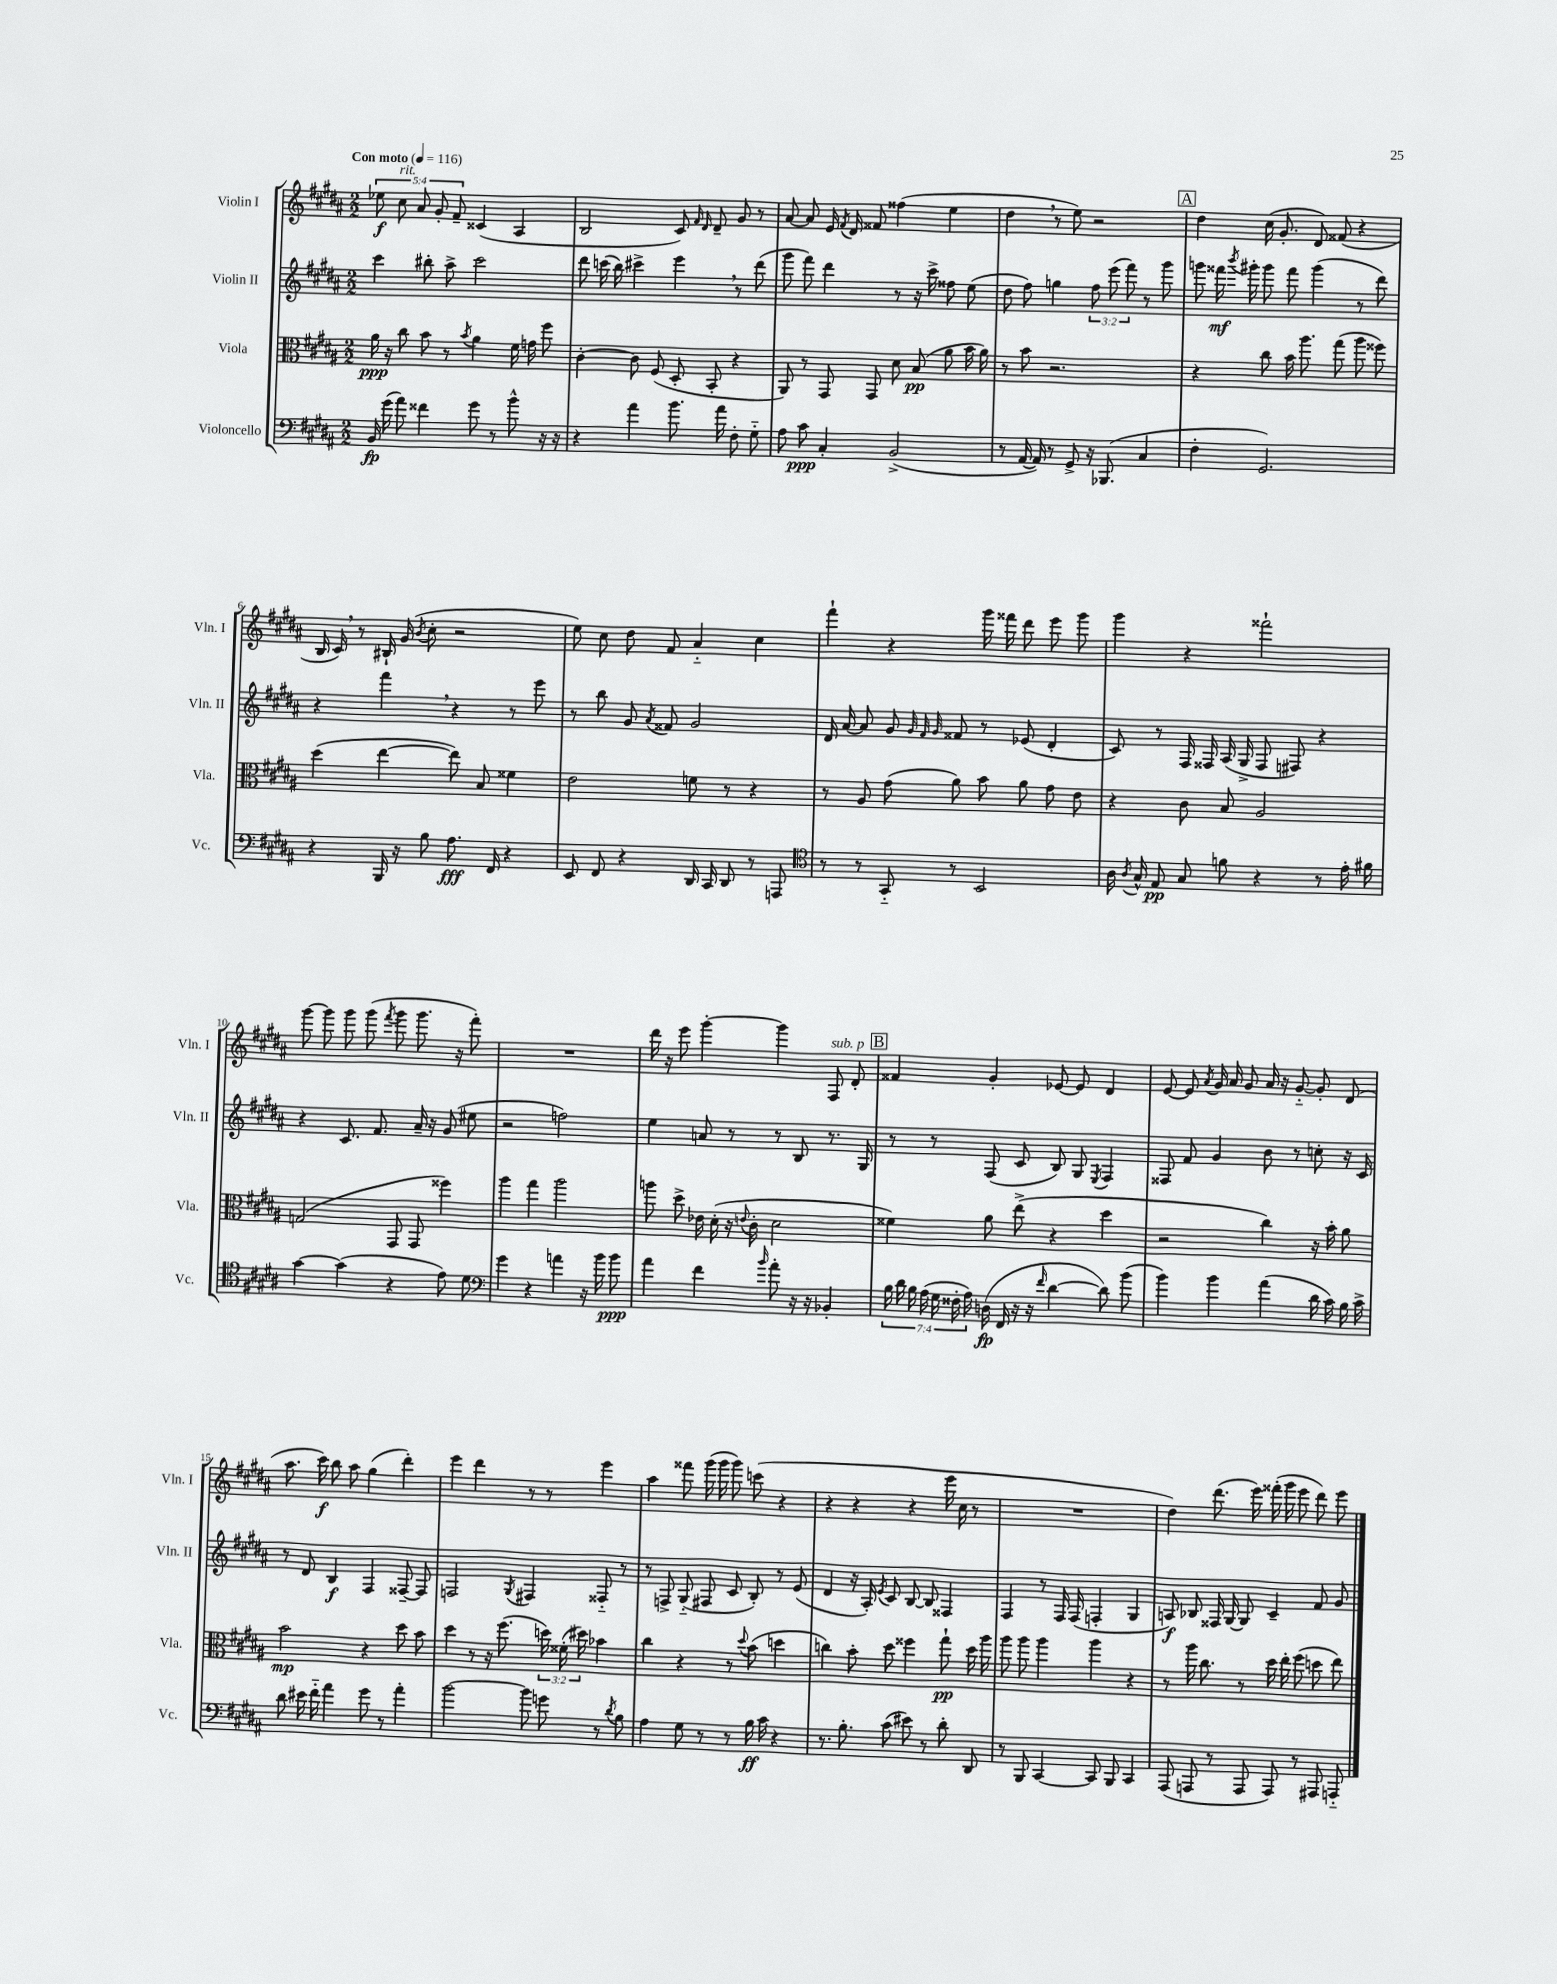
<<
\new StaffGroup <<
\new Staff = "s0" \with { instrumentName = "Violin I" shortInstrumentName = "Vln. I" } {
    \clef treble \key b \major \numericTimeSignature \time 2/2 \override Staff.TupletNumber.text = #tuplet-number::calc-fraction-text \tempo "Con moto" 4 = 116
    \autoBeamOff \tuplet 5/4 { ees''8\f cis''8^\markup { \italic "rit." } ais'8 gis'8-. fis'8-- } cisis'4( ais4 |
    b2 cis'8) \grace { fis'16 dis'16 } dis'8-- gis'8 r8 |
    ais'8~ ais'8 e'16 \acciaccatura { fis'8 } dis'16 fisis'8 fisis''4( e''4 |
    dis''4 \breathe r8 e''8) r2 |
    \mark \markup { \box "A" } dis''4 cis''16( gis'8.-. dis'8) fisis'8( r4 |
    b16 cis'16) \breathe r8 bis16-! gis'16( \acciaccatura { b'8 } cis''8-. r2 |
    e''8) cis''8 dis''8 fis'8 ais'4-_ cis''4 |
    fis'''4-! r4 gis'''16 fisis'''16 dis'''8 e'''8 gis'''8 |
    gis'''4 r4 fisis'''2-! |
    gis'''8~ gis'''8 gis'''8 gis'''8( \acciaccatura { fis'''8 } gis'''8 gis'''8. r16 fis'''8-.) |
    R1 |
    dis'''16 r16 e'''8 gis'''4~-. gis'''4 fis8^\markup { \italic "sub. p" } dis'8-. |
    \mark \markup { \box "B" } fisis'4 gis'4-. ees'8~ ees'8 dis'4 |
    e'8~ e'8 \acciaccatura { ais'8 } gis'16 ais'16 gis'8 ais'16 r16 gis'8~-_ gis'8-. dis'8( |
    ais''8. cis'''16\f) b''8 ais''8 gis''4( dis'''4-.) |
    e'''4 dis'''4 r8 r8 e'''4 |
    ais''4 fisis'''8 gis'''16( gis'''16 gis'''8) c'''8( r4 |
    r4 r4 r4 e'''16 cis''16 r8 |
    R1 |
    dis''4) dis'''8.( e'''16) fisis'''16-.( gis'''16 e'''8 dis'''8) e'''8 \bar "|." |
}
\new Staff = "s1" \with { instrumentName = "Violin II" shortInstrumentName = "Vln. II" } {
    \clef treble \key b \major \numericTimeSignature \time 2/2 \override Staff.TupletNumber.text = #tuplet-number::calc-fraction-text
    \autoBeamOff cis'''4 bis''8-. ais''8-> cis'''2 |
    dis'''8 c'''16( b''16) cis'''4-> e'''4 \breathe r8 dis'''8( |
    gis'''8 fis'''8) dis'''4 r8 r16 cis'''16-> fisis''8 e''8( |
    dis''8 fis''8) g''4 \tuplet 3/2 { fis''8 e'''8( fis'''8) } r8 gis'''8 |
    \mark \markup { \box "A" } g'''8 fisis'''16\mf \acciaccatura { b'''8 } gis'''16-. gis'''8 fisis'''8 gis'''4( r8 dis'''8) |
    r4 fis'''4 \breathe r4 r8 e'''8 |
    r8 b''8 gis'8 \acciaccatura { ais'8 } fisis'8 gis'2 |
    dis'16 ais'16~ ais'8 gis'8 \grace { gis'32 fis'32 gis'32 } fisis'8 r8 ees'8( dis'4-. |
    cis'8) r8 fis16 fisis16 ais16( gis16-> fisis8 fis8) r4 |
    r4 cis'8. fis'8. ais'16-- r16 gis'8( eis''8 |
    r2 f''2) |
    e''4 a'8 r8 r8 b8 r8. gis16 |
    \mark \markup { \box "B" } r8 r8 fis8( cis'8 b8) gis8 \acciaccatura { e8 } fis4 |
    fisis8 fis'8 gis'4 b'8 r8 c''8-. r16 cis'16 |
    r8 dis'8 b4\f fis4 fisis8~-- fisis8 |
    f2 \acciaccatura { gis8 } fis4 fisis8-_ r8 |
    r8 f8-> gis8-_( fis8 cis'8 b8-.) r8 e'8( |
    dis'4 r16 ais16-.) \acciaccatura { e'8 } cis'8 b8~ b8 fisis4 |
    fis4 r8 fis16 fis16( f4-. gis4 |
    a8\f) bes8 fisis16 gis16~ gis8 cis'4-- fis'8 gis'8 \bar "|." |
}
\new Staff = "s2" \with { instrumentName = "Viola" shortInstrumentName = "Vla." } {
    \clef alto \key b \major \numericTimeSignature \time 2/2 \override Staff.TupletNumber.text = #tuplet-number::calc-fraction-text
    \autoBeamOff ais'16\ppp r16 cis''8 b'8 r8 \acciaccatura { b'8 } ais'4 fis'16 g'16 fis''8 |
    cis'4~-. cis'8 fis8( dis8-. b,8-. r4 |
    ais,8) r8 gis,8 gis,8 dis'8 b8\pp( ais'8 b'16 ais'16) |
    r8 b'8 r2. |
    \mark \markup { \box "A" } r4 cis''8 b'16 ais''8. gis''8( ais''8 fisis''8) |
    dis''4( e''4~ e''8) b8 fisis'4 |
    e'2 f'8 r8 r4 |
    r8 ais8 gis'8( ais'8) b'8 ais'8 gis'8 e'8 |
    r4 cis'8 b8 ais2 |
    g2( gis,8 gis,8 fisis''4) |
    ais''4 gis''4 ais''2 |
    a''8 dis''8-> ees'16 dis'16-.( r16 \appoggiatura { e'8 } cis'16-. dis'2 |
    \mark \markup { \box "B" } fisis'4) ais'8 e''8->( r4 dis''4 |
    r2 cis''4) r16 b'16-. ais'8 |
    b'2\mp r4 dis''8 b'8 |
    dis''4 r8 r16 fis''8.( \tuplet 3/2 { d''16) fisis'16-.( dis''16) } bes'4 |
    cis''4 r4 r8 \appoggiatura { dis''8 } b'8( d''4 |
    c''4) b'8-. dis''8 fisis''4 gis''8-!\pp dis''16 ais''16 |
    ais''8 ais''8 ais''4 ais''4 r4 |
    r8 ais''16 cis''8. r8 dis''16 e''16-. fis''8( d''8 e''8) \bar "|." |
}
\new Staff = "s3" \with { instrumentName = "Violoncello" shortInstrumentName = "Vc." } {
    \clef bass \key b \major \numericTimeSignature \time 2/2 \override Staff.TupletNumber.text = #tuplet-number::calc-fraction-text
    \autoBeamOff b,16\fp gis'16( ais'8) fisis'4 gis'8 r8 b'8-^ r16 r16 |
    r4 ais'4 b'8. ais'16 fis8-. gis8-_ |
    ais8 cis'8\ppp cis4-. b,2->( |
    r8 ais,16~ ais,16) r8 gis,8-> r16 bes,,8.( cis4 |
    \mark \markup { \box "A" } fis4-. gis,2.) |
    r4 b,,16 r16 b8 ais8.\fff fis,16 r4 |
    e,8 fis,8 r4 dis,16 cis,16 dis,8 r8 a,,8 |
    \clef tenor r8 r8 gis,8-_ r8 b,2 |
    ais16 \acciaccatura { ais8 } gis16-^ e8\pp gis8 f'8 r4 r8 e'16-. fis'16 |
    gis'4~ gis'4( r4 e'8) dis'8 |
    \clef bass gis'4 r4 a'4 r16 b'16 b'8\ppp |
    ais'4 fis'4 \grace { b'16 } ais'8-. r16 r16 bes,4-. |
    \mark \markup { \box "B" } \tuplet 7/4 { b16 dis'16 b16 ais16( gis16 fisis16-. ais16) } d16\fp( fis,16 r16 r16 \grace { fis'16 } dis'4~ dis'8) b'8( |
    b'4) b'4 ais'4( dis'16 cis'16) b16 cis'16-> |
    dis'8 eis'16 fis'16-_ ais'4 gis'8 r8 ais'4-. |
    b'2~ b'8 g'8 r8 \acciaccatura { dis'8 } b8 |
    ais4 gis8 r8 r8 b16\ff cis'16 r4 |
    r8. b8.-. cis'8( eis'8) r8 dis'8-. dis,8 |
    r8 b,,8 cis,4~ cis,8 b,,8 cis,4 |
    ais,,8( a,,8 r8 a,,8 a,,8) r8 ais,,8 a,,8-_ \bar "|." |
}
>>
>>
